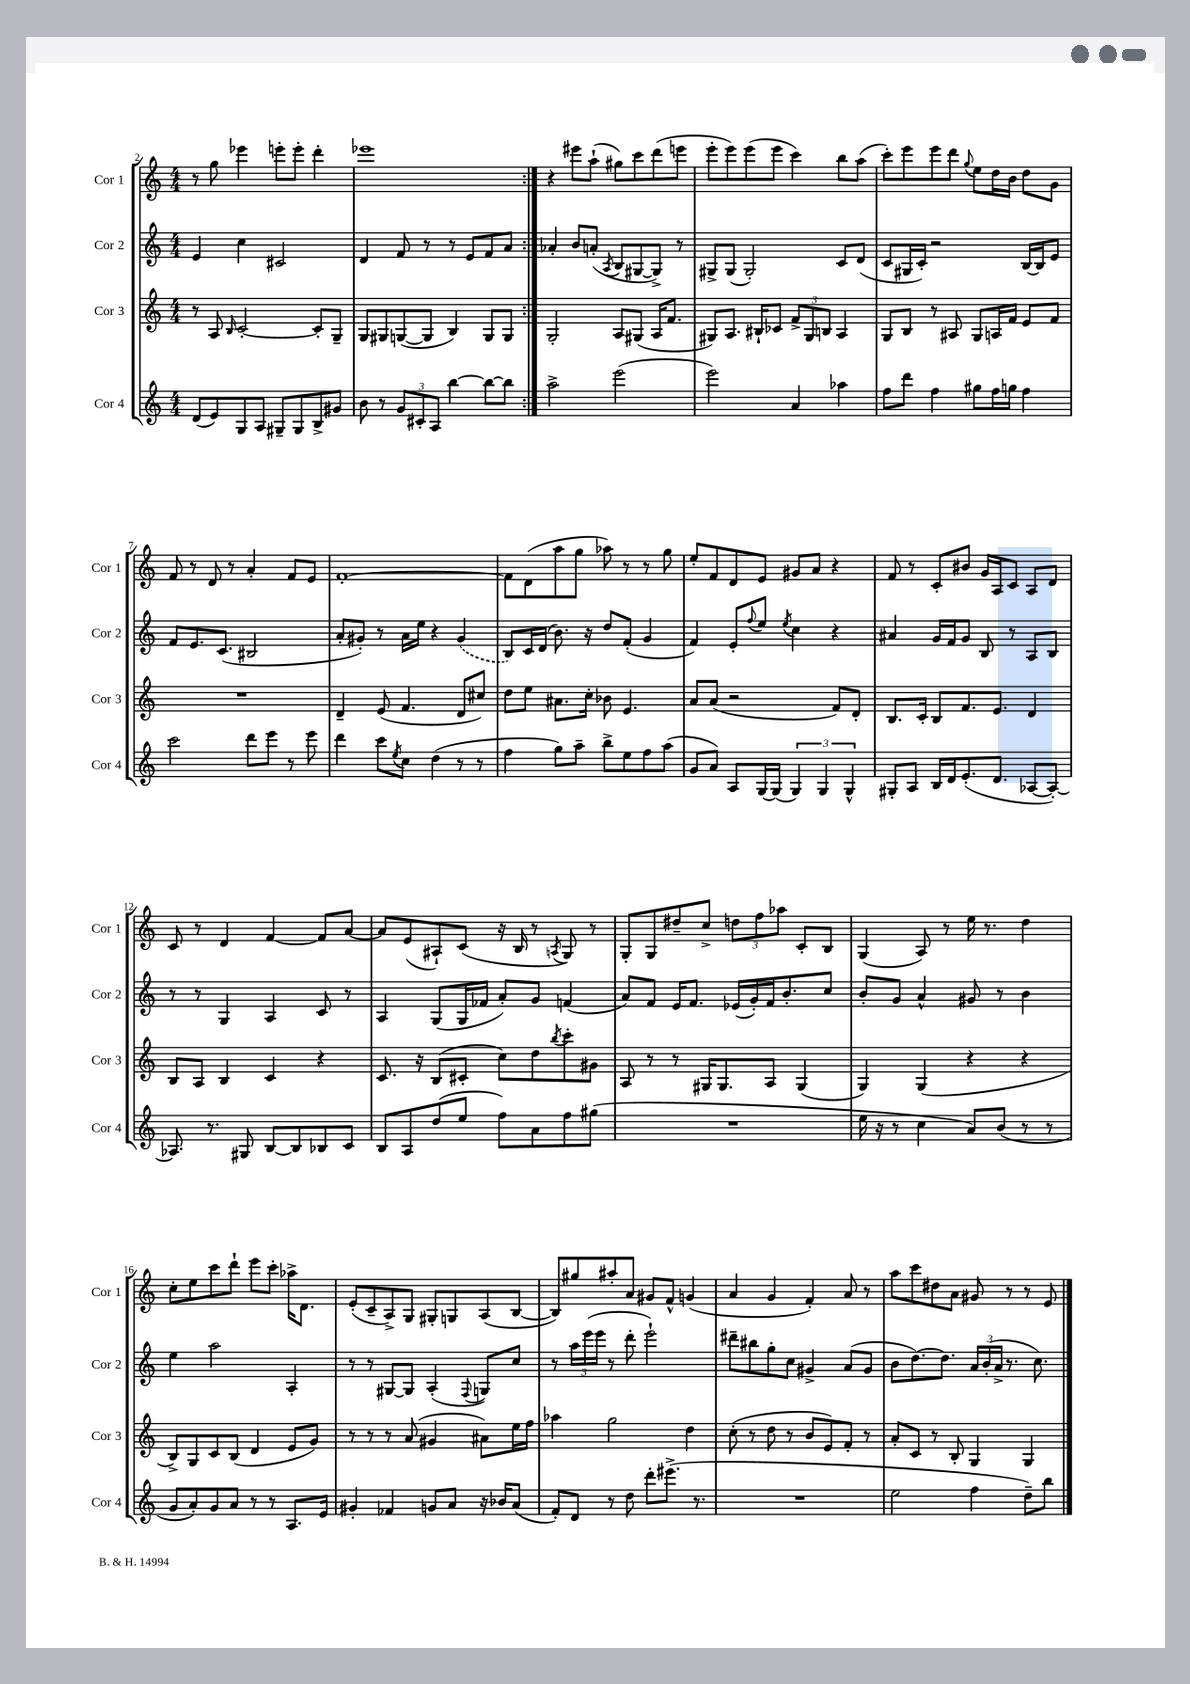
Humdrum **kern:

**kern	**kern	**kern	**kern
*part4	*part3	*part2	*part1
*staff4	*staff3	*staff2	*staff1
*I"Cor 4	*I"Cor 3	*I"Cor 2	*I"Cor 1
*I'Cor 4	*I'Cor 3	*I'Cor 2	*I'Cor 1
*clefG2	*clefG2	*clefG2	*clefG2
*k[]	*k[]	*k[]	*k[]
*M4/4	*M4/4	*M4/4	*M4/4
=2	=2	=2	=2
(8d/L	8r	4e/	8r
8e/)	8A/	.	8gg\
.	16qqB/	.	.
8G/	[2c'/	4cc\	4eee-X\
8A/J	.	.	.
8G#X~/L	.	2c#X/	8eeen'\L
8G#/	.	.	8eee'\J
8B^/	8c'/L]	.	4ddd'\
8g#X/J	8G~/J	.	.
=3	=3	=3	=3
8b\	8G/L	4d/	1eee-X
8r	8G#X/	.	.
12g/L	([8Gn/	8f/	.
12c#X'/	.	.	.
.	8G/J]	8r	.
12A/J	.	.	.
[4bb\	4B/)	8r	.
.	.	8e/L	.
8bb\L_	8G/L	8f/	.
8bb\J]	8G/J	8a/J	.
=4:|!	=4:|!	=4:|!	=4:|!
2aa^\	2G'/	4a-X'/	4r
.	.	8b/L	8eee#X\L
.	.	(8an'/J	(8aa`\J
.	.	8qA/	.
(2eee\	8A/L	8B/L	8gg#X\L)
.	(8G#X/J	[8G#X/	8ccc\
.	16A/KL	8G#^/J])	(8ddd\
.	8.f/J	.	.
.	.	8r	8eeen\J
=5	=5	=5	=5
2eee\)	8G#X/L)	8G#X^/L	8eee'\L
.	8.A/J	(8G#/J	8eee\)
.	.	2G#'/)	(8eee\
.	16B#X`/KL	.	.
.	8c-X/J	.	8eee\J
4a/	12f^/L	.	4ccc\)
.	12G#/	.	.
.	12Bn/J	.	.
4aa-X\	4A/	8c/L	8bb\L
.	.	(8d/J	(8aa\J
=6	=6	=6	=6
8ff\L	8G/L	8c/L	8ccc'\L)
8ddd\J	8B/J	16G#X/L	8eee\
.	.	16c'/JJ)	.
4ff\	8r	2r	8eee\
.	8A#X/	.	8ddd\J
.	.	.	8qqgg/
8gg#X\L	8G/L	.	8ee\L
16ff\L	16An/L	.	16dd\L
16ggn\JJ	16f/JJ	.	16b\JJ
4ff\	8e/L	[16B/LL	8dd\L
.	.	16B/J]	.
.	8f/J	8e/J	8g\J
!!LO:LB:g=z
=7	=7	=7	=7
2ccc\	1r	8f/L	8f/
.	.	8.e/	8r
.	.	.	8d/
.	.	(8.c/J	.
.	.	.	8r
8ddd\L	.	2B#X/	4a'/
8eee\J	.	.	.
8r	.	.	8f/L
8eee\	.	.	8e/J
=8	=8	=8	=8
4ddd\	4d~/	8a'/L	[1f'
.	.	8g#X'/J)	.
8ccc\L	(8e/	8r	.
8qee/	.	.	.
8cc\J	4.f/	16a\LL	.
.	.	16ee\JJ	.
(4dd\	.	4r	.
8r	8d/L	(4g#/	.
8r	8cc#X/J)	.	.
=9	=9	=9	=9
4ff\	8dd\L	8B/L)	8f\L]
.	8ee\J	16c/L	(8d\
.	.	(16d/JJ	.
8gg\L)	8.a#X\L	8.b\)	8aa\
8aa~\J	.	.	8gg\J
.	16cc'\Jk	16r	.
8bb^\L	8b-X\	8dd/L	8aa-X\)
8ee\	4.e/	(8f'/J	8r
8ff\	.	4g/	8r
(8aa\J	.	.	8gg\
=10	=10	=10	=10
8g/L	8a/L	4f/)	8ee'/L
8a/J)	(8a/J	.	8f/
8A/L	2r	8e'/L	8d/
.	.	8qqff/	.
[16G/L	.	8ee/J	8e/J
(16G/JJ]	.	.	.
.	.	8qee/	.
6G/)	.	4cc\	8g#X/L
.	.	.	8a/J
6G/	.	.	.
.	8f/L)	4r	4r
6G^^/	.	.	.
.	8d'/J	.	.
=11	=11	=11	=11
8G#X'/L	8.B/L	4a#X/	8f/
8A/J	.	.	8r
.	16c'/Jk	.	.
16B/LL	8B/L	16g/LL	8c'/L
16d/J	.	16f/J	.
(8.e'/	8.f/	8g/J	8b#X/J
.	.	8B/	16g/LL
8.d/J	8.e/J	.	16A/J
.	.	8r	8c/J
[8A-X/L	4d/	8A/L	8A/L
8A-'/J_)	.	8B/J	8d/J
!!LO:LB:g=z
=12	=12	=12	=12
8.A-X/]	8B/L	8r	8c/
.	8A/J	8r	8r
8.r	.	.	.
.	4B/	4G/	4d/
8G#X/	.	.	.
[8B/L	4c/	4A/	[4f/
8B/]	.	.	.
8B-X/	4r	8c/	8f/L]
8c/J	.	8r	[8a/J
=13	=13	=13	=13
8B/L	8.c/	4A/	8a/L]
8A/	.	.	(8e/
.	16r	.	.
(8dd/	(8B/L	(8G/L	8A#X`/)
8ee/J	8c#X'/J	16G/L	(8c/J
.	.	16f-X/JJ	.
8ff\L)	8cc\L)	8a'/L)	16r
.	.	.	16B/
8a\	8dd\	8g/J	8r
.	8qbb/	.	8qAn/
8ff\	8ccc'\	(4fn/	8G/)
(8gg#X\J	8g#X\J	.	8r
=14	=14	=14	=14
1r	8A/	8a/L)	8G'/L
.	8r	8f/J	8G/
.	8r	16e/KL	8dd#X~/
.	.	8.f/J	.
.	16G#X/KL	.	8cc^/J
.	8.G#/	.	.
.	.	(16e-X/LL	12ddn\L
.	.	16g'/)	.
.	.	.	12ff\
.	8A/J	16f/J	.
.	.	.	12aa-X\J
.	.	8.b'/	.
.	(4G#/	.	8c'/L
.	.	8cc/J	8B/J
=15	=15	=15	=15
16ee\	4G/)	8b'/L	(4G/
16r	.	.	.
8r	.	8g/J	.
4cc\	(4G/	4a^^/	8A/)
.	.	.	8r
8a/L)	4r	8g#X/	16ee\
.	.	.	8.r
(8b/J	.	8r	.
8r	4r	4b\	4dd\
8r	.	.	.
!!LO:LB:g=z
=16	=16	=16	=16
8g/L	8B^/L)	4ee\	8cc'\L
8a'/)	8G/	.	8ee\
8g/	8c/	2aa\	8ccc\
8a/J	(8B/J	.	8ddd`\J
8r	4d/	.	8eee\L
8r	.	.	8ccc'\J
8.A/L	8e/L	4A'/	16aa-X^\KL
.	.	.	8.d\J
.	8g/J)	.	.
16e/Jk	.	.	.
=17	=17	=17	=17
4g#X'/	8r	8r	(8e'/L
.	8r	8r	8c~/
4f-X/	8r	[8G#X/L	8A^/)
.	(8a/	8G#/J]	8G/J
8gn/L	4g#X/	(4A'/	8G#X'/L
8a/J	.	.	8Gn/
.	.	8qqF/	.
16r	8a#X\L)	8Gn/L)	(8A/
16b-X/KL	.	.	.
(8a/J	16ee\L	8cc/J	[8B/J
.	16ff\JJ	.	.
=18	=18	=18	=18
8f'/L)	4aa-X\	8r	8B/L])
8d/J	.	24aa\LL	8gg#X/
.	.	(24eee\	.
.	.	24eee\JJ	.
8r	2gg\	8r	8aa#X'/
8dd\	.	8ddd'\	8a/J
8ddd'\L	.	2eee`\)	8g#X/L
(8.eee#X^\J	.	.	8f^^/J
.	4dd\	.	(4gn/
8.r	.	.	.
=19	=19	=19	=19
1r	(8cc'\	8ddd#X~\L	4a/
.	8r	8bb#X\	.
.	8dd\	8gg'\	4g/
.	8r	8cc\J	.
.	8b/L	4g#X^/	4f'/)
.	8e/)	.	.
.	8f'/J	(8a/L	8a/
.	8r	8g#/J	8r
=20	=20	=20	=20
2ee\	8a'/L	8b\L	8aa\L
.	8c/J	[8.dd\)	8ccc\
.	8r	.	8dd#X\
.	.	8.dd\J]	.
.	8B'/	.	8a\J
4ff\	4G/	24a/LL	8g#X/
.	.	(24b'/	.
.	.	24a^/JJ	.
.	.	8.r	8r
8dd~\L)	4G/	.	8r
.	.	8.cc\)	.
8bb\J	.	.	8e/
==	==	==	==
*-	*-	*-	*-
